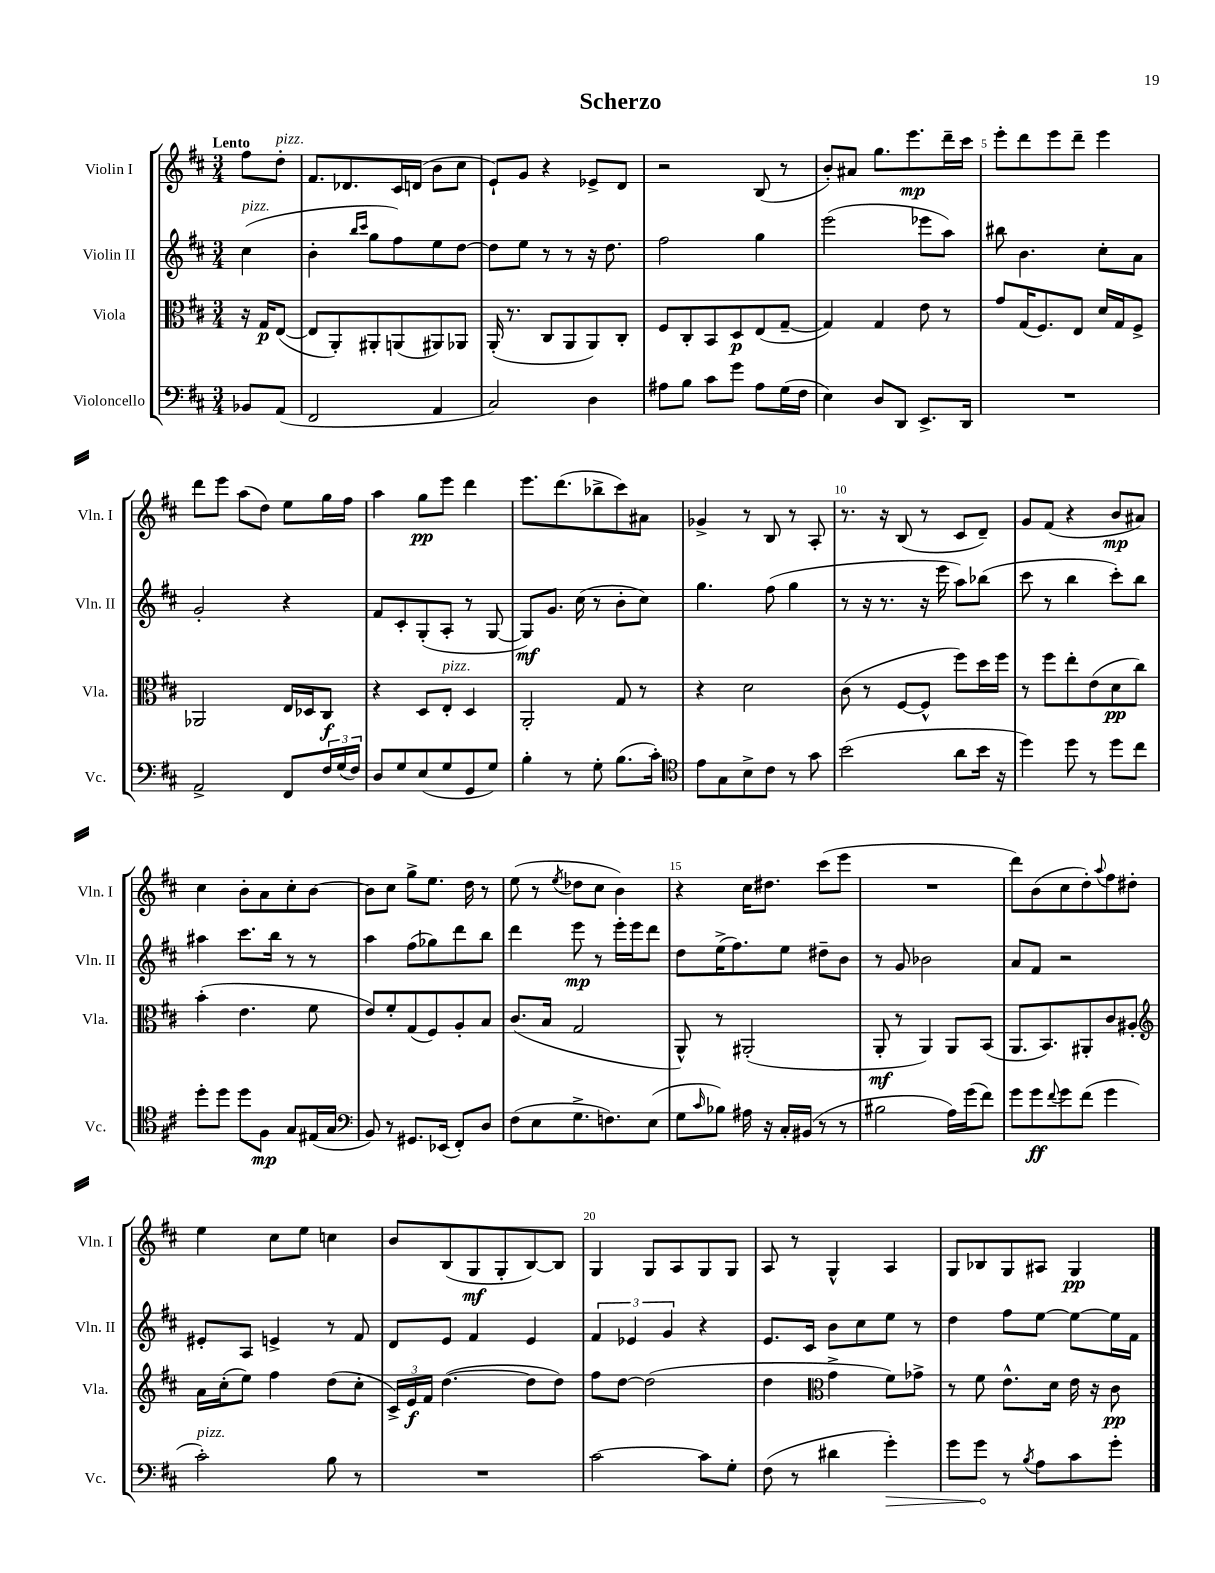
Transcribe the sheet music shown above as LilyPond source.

\header { title = "Scherzo" }
<<
\new StaffGroup <<
\new Staff = "s0" \with { instrumentName = "Violin I" shortInstrumentName = "Vln. I" } {
    \clef treble \key d \major \numericTimeSignature \time 3/4 \partial 4 \tempo "Lento"
    fis''8 d''8-.^\markup { \italic "pizz." } |
    fis'8. des'8. cis'16 d'16( b'8 cis''8 |
    e'8-!) g'8 r4 ees'8-> d'8 |
    r2 b8( r8 |
    b'8-.) ais'8 g''8. e'''8.\mp d'''16-- cis'''16 |
    e'''8-. d'''8 e'''8 d'''8-- e'''4 |
    d'''8 e'''8 a''8( d''8) e''8 g''16 fis''16 |
    a''4 g''8\pp e'''8 d'''4 |
    e'''8. d'''8.( bes''8-> cis'''8) ais'8 |
    ges'4-> r8 b8 r8 a8-. |
    r8. r16 b8( r8 cis'8 d'8--) |
    g'8 fis'8( r4 b'8\mp ais'8) |
    cis''4 b'8-. a'8 cis''8-. b'8~ |
    b'8 cis''8 g''8-> e''8. d''16 r8 |
    e''8( r8 \acciaccatura { e''8 } des''8 cis''8 b'4) |
    r4 cis''16 dis''8. cis'''8( e'''8 |
    R2. |
    d'''8) b'8( cis''8 d''8-.) \appoggiatura { a''8 } fis''8 dis''8-. |
    e''4 cis''8 e''8 c''4 |
    b'8 b8( g8\mf g8-. b8~) b8 |
    g4 g8 a8 g8 g8 |
    a8 r8 g4-^ a4 |
    g8 bes8 g8 ais8 g4\pp \bar "|." |
}
\new Staff = "s1" \with { instrumentName = "Violin II" shortInstrumentName = "Vln. II" } {
    \clef treble \key d \major \numericTimeSignature \time 3/4 \partial 4
    cis''4^\markup { \italic "pizz." }( |
    b'4-. \grace { b''16 cis'''16 } g''8 fis''8) e''8 d''8~ |
    d''8 e''8 r8 r8 r16 d''8. |
    fis''2 g''4 |
    e'''2( ees'''8 a''8) |
    bis''8 b'4. cis''8-. a'8 |
    g'2-. r4 |
    fis'8 cis'8-. g8-.( a8-. r8 g8~ |
    g8\mf) g'8. cis''16( r8 b'8-. cis''8) |
    g''4. fis''8( g''4 |
    r8 r16 r8. r16 e'''16 a''8) bes''8( |
    cis'''8 r8 b''4 cis'''8-.) b''8 |
    ais''4 cis'''8. b''16 r8 r8 |
    a''4 fis''8( ges''8) d'''8 b''8 |
    d'''4 e'''8\mp r8 e'''16-. e'''16 d'''8 |
    d''8 e''16->( fis''8.) e''8 dis''8-- b'8 |
    r8 g'8 bes'2 |
    a'8 fis'8 r2 |
    eis'8-. a8 e'4-> r8 fis'8 |
    d'8 e'8 fis'4 e'4 |
    \tuplet 3/2 { fis'4 ees'4 g'4 } r4 |
    e'8. cis'16 b'8 cis''8 e''8 r8 |
    d''4 fis''8 e''8~ e''8~ e''16 fis'16 \bar "|." |
}
\new Staff = "s2" \with { instrumentName = "Viola" shortInstrumentName = "Vla." } {
    \clef alto \key d \major \numericTimeSignature \time 3/4 \partial 4
    r16 g16\p e8~( |
    e8 a,8-.) ais,8-. a,8( ais,8) aes,8 |
    a,16-.( r8. cis8 a,8 a,8) cis8-. |
    fis8 cis8-. b,8 d8\p e8( g8~-- |
    g4) g4 e'8 r8 |
    g'8 g16( fis8.) e8 d'16 g16 fis8-> |
    aes,2 e16 des16 cis8\f |
    r4 d8 e8-.^\markup { \italic "pizz." } d4 |
    a,2-. g8 r8 |
    r4 d'2 |
    cis'8( r8 fis8~ fis8-^ fis''8) d''16 fis''16 |
    r8 fis''8 e''8-. e'8( d'8\pp cis''8) |
    b'4-.( e'4. fis'8 |
    e'8) fis'8-. g8( fis8) a8-. b8 |
    cis'8.( b16 g2 |
    a,8-^) r8 ais,2-.( |
    a,8-.\mf r8 a,4) a,8 b,8( |
    a,8. b,8.) ais,8-. cis'8 ais8-. |
    \clef treble a'16 cis''16-.( e''8) fis''4 d''8( cis''8-. |
    \tuplet 3/2 { cis'16->) e'16\f fis'16 } d''4.~( d''8 d''8) |
    fis''8 d''8~ d''2( |
    d''4 \clef alto g'4-> fis'8) ges'8-> |
    r8 fis'8 e'8.-^ d'16 e'16 r16 cis'8\pp \bar "|." |
}
\new Staff = "s3" \with { instrumentName = "Violoncello" shortInstrumentName = "Vc." } {
    \clef bass \key d \major \numericTimeSignature \time 3/4 \partial 4
    bes,8 a,8( |
    fis,2 a,4 |
    cis2) d4 |
    ais8 b8 cis'8 g'8 ais8 g16( fis16 |
    e4) d8 d,8 e,8.-> d,16 |
    R2. |
    a,2-> fis,8 \tuplet 3/2 { fis16 g16( fis16) } |
    d8 g8 e8( g8 g,8 g8) |
    b4-. r8 g8-. b8.( cis'16-.) |
    \clef tenor e'8 g8 b8-> cis'8 r8 g'8 |
    b'2( a'8 b'16 r16 |
    d''4) d''8 r8 d''8 cis''8 |
    d''8-. d''8 d''8 fis8\mp g8 eis16( g16 |
    \clef bass b,8) r8 gis,8. ees,16( fis,8-.) d8 |
    fis8( e8 g8.-> f8.) e8( |
    g8 \grace { cis'16 } bes8) ais16 r16 cis16-. bis,16( r8 r8 |
    bis2 a16) g'16( fis'8) |
    g'8 g'8\ff \appoggiatura { fis'8 } g'8 fis'8( g'4 |
    cis'2-.^\markup { \italic "pizz." }) b8 r8 |
    R2. |
    cis'2~ cis'8 g8-. |
    fis8( r8 dis'4 \once \override Hairpin.circled-tip = ##t g'4-.\>) |
    g'8 g'8\! r8 \acciaccatura { b8 } a8 cis'8 g'8-. \bar "|." |
}
>>
>>
\layout { \context { \Score \override BarNumber.break-visibility = ##(#f #t #t) barNumberVisibility = #(every-nth-bar-number-visible 5) } }
